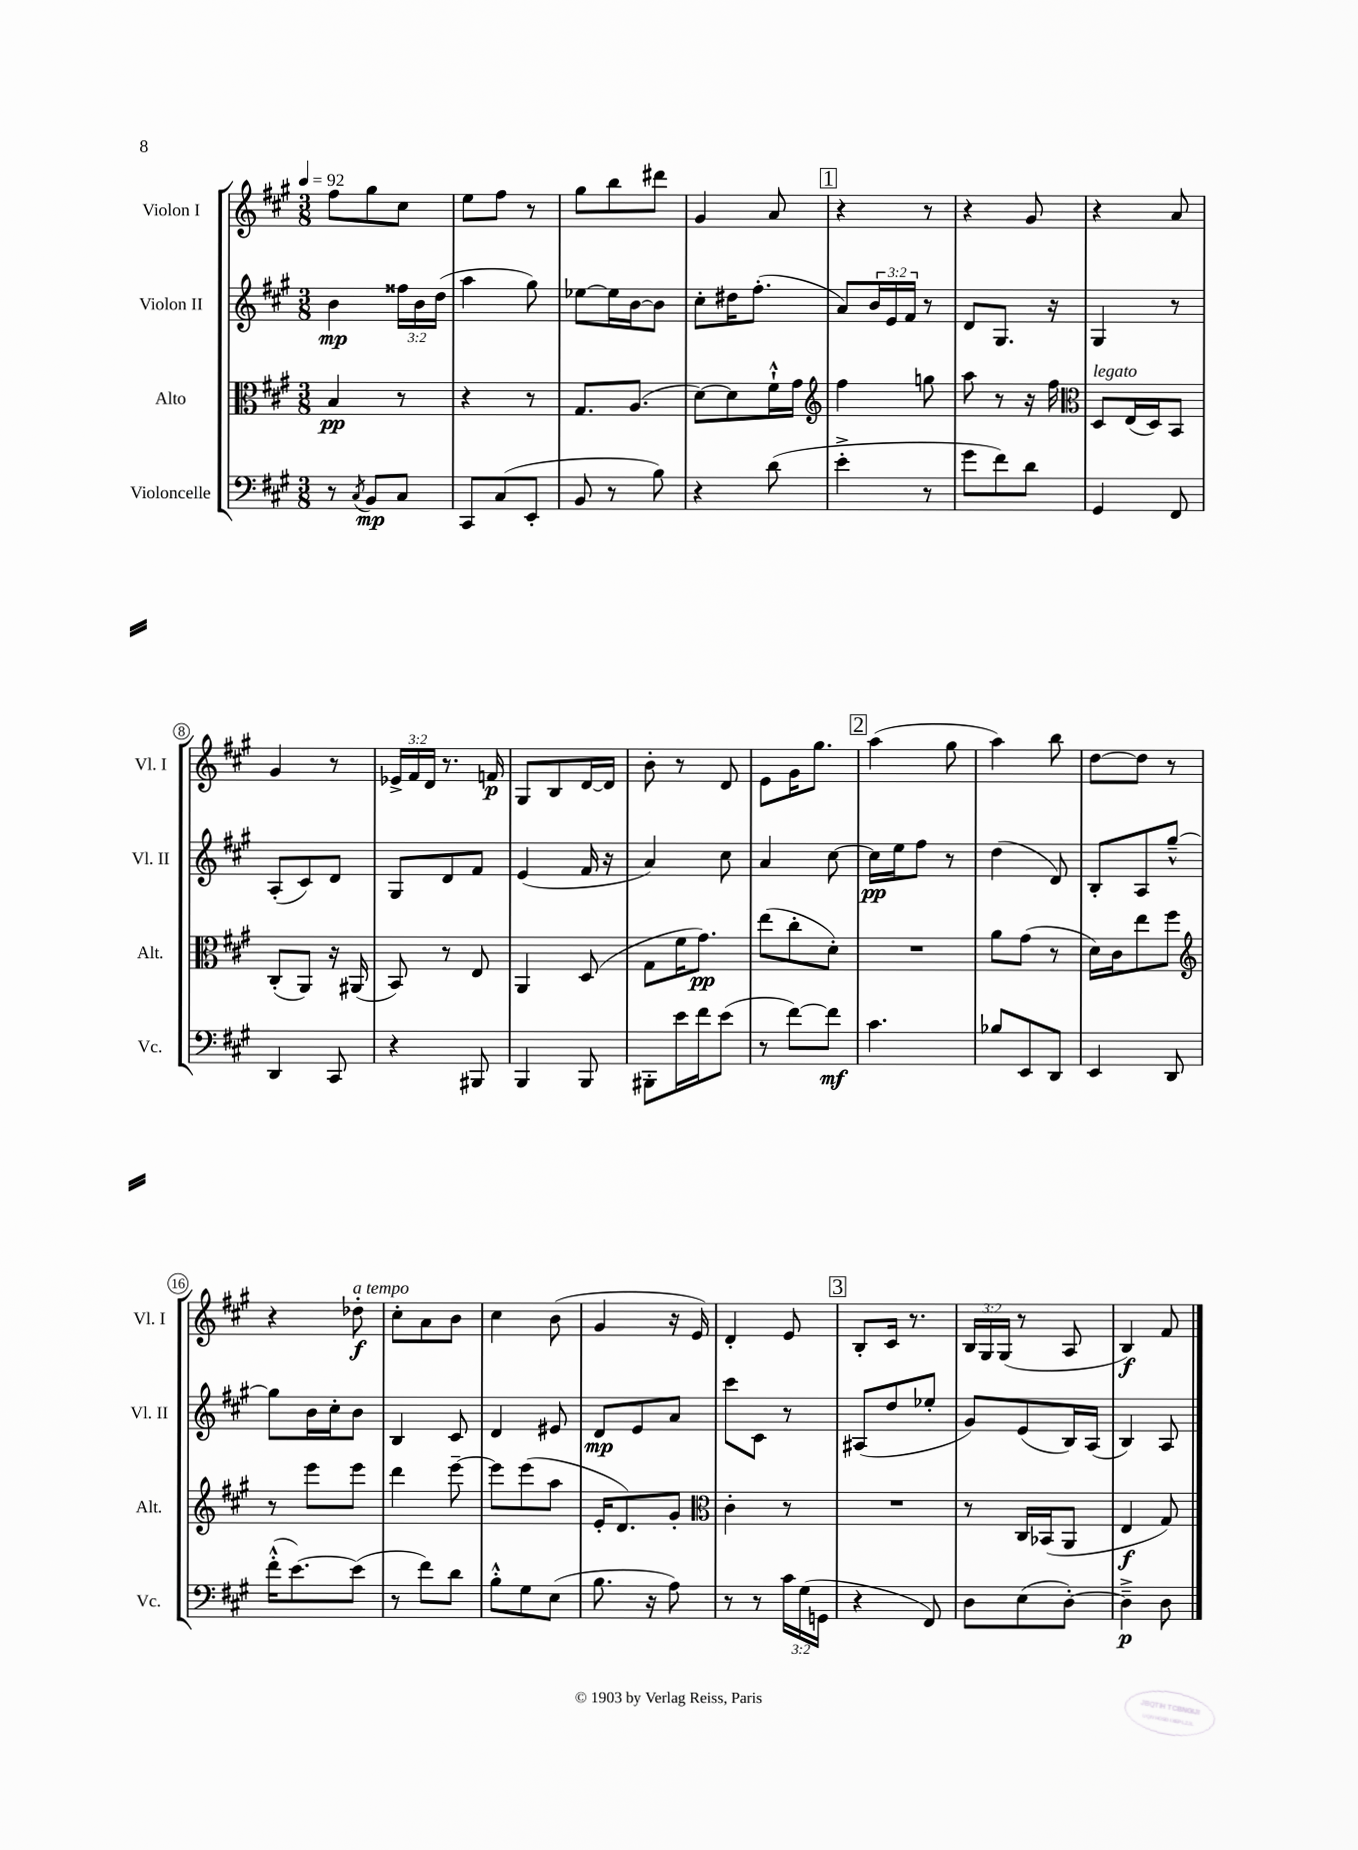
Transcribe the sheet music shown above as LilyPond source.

<<
\new StaffGroup <<
\new Staff = "s0" \with { instrumentName = "Violon I" shortInstrumentName = "Vl. I" } {
    \clef treble \key a \major \numericTimeSignature \time 3/8 \override Staff.TupletNumber.text = #tuplet-number::calc-fraction-text \tempo 4 = 92
    fis''8 gis''8 cis''8 |
    e''8 fis''8 r8 |
    gis''8 b''8 dis'''8 |
    gis'4 a'8 |
    \mark \markup { \box "1" } r4 r8 |
    r4 gis'8 |
    r4 a'8 |
    gis'4 r8 |
    \tuplet 3/2 { ees'16-> fis'16 d'16 } r8. f'16\p |
    gis8 b8 d'16~ d'16 |
    b'8-. r8 d'8 |
    e'8 gis'16 gis''8. |
    \mark \markup { \box "2" } a''4( gis''8 |
    a''4) b''8 |
    d''8~ d''8 r8 |
    r4 des''8-.\f^\markup { \italic "a tempo" } |
    cis''8-. a'8 b'8 |
    cis''4 b'8( |
    gis'4 r16 e'16) |
    d'4-. e'8 |
    \mark \markup { \box "3" } b8-. cis'16 r8. |
    \tuplet 3/2 { b16 gis16 gis16( } r8 a8 |
    b4\f) fis'8 \bar "|." |
}
\new Staff = "s1" \with { instrumentName = "Violon II" shortInstrumentName = "Vl. II" } {
    \clef treble \key a \major \numericTimeSignature \time 3/8 \override Staff.TupletNumber.text = #tuplet-number::calc-fraction-text
    b'4\mp \tuplet 3/2 { fisis''16 b'16 d''16( } |
    a''4 gis''8) |
    ees''8~ ees''16 b'16~ b'8 |
    cis''8-. dis''16 fis''8.-.( |
    \mark \markup { \box "1" } a'8) \tuplet 3/2 { b'16 e'16 fis'16 } r8 |
    d'8 gis8. r16 |
    gis4 r8 |
    a8-.( cis'8) d'8 |
    gis8 d'8 fis'8 |
    e'4( fis'16 r16 |
    a'4) cis''8 |
    a'4 cis''8~ |
    \mark \markup { \box "2" } cis''16\pp e''16 fis''8 r8 |
    d''4( d'8) |
    b8-. a8 gis''8~---^ |
    gis''8 b'16 cis''16-. b'8 |
    b4 cis'8 |
    d'4 eis'8 |
    d'8\mp e'8 a'8 |
    cis'''8 cis'8 r8 |
    \mark \markup { \box "3" } ais8( d''8 ees''8-. |
    gis'8) e'8( b16) a16( |
    b4) a8 \bar "|." |
}
\new Staff = "s2" \with { instrumentName = "Alto" shortInstrumentName = "Alt." } {
    \clef alto \key a \major \numericTimeSignature \time 3/8
    b4\pp r8 |
    r4 r8 |
    gis8. a8.( |
    d'8~) d'8 fis'16-!-^ gis'16 |
    \mark \markup { \box "1" } \clef treble fis''4 g''8 |
    a''8 r8 r16 fis''16 |
    \clef alto d8^\markup { \italic "legato" } e16( d16) b,8 |
    cis8-.( a,8) r16 ais,16( |
    b,8) r8 e8 |
    a,4 d8( |
    gis8 fis'16 gis'8.\pp) |
    e''8( cis''8-. d'8-.) |
    \mark \markup { \box "2" } R4. |
    a'8 gis'8( r8 |
    d'16) cis'16 e''8 fis''8 |
    \clef treble r8 e'''8 e'''8 |
    d'''4 e'''8~-- |
    e'''8 e'''8( a''8 |
    e'16-. d'8.) gis'8-. |
    \clef alto cis'4-. r8 |
    \mark \markup { \box "3" } R4. |
    r8 cis16 bes,16( a,8 |
    e4\f gis8) \bar "|." |
}
\new Staff = "s3" \with { instrumentName = "Violoncelle" shortInstrumentName = "Vc." } {
    \clef bass \key a \major \numericTimeSignature \time 3/8 \override Staff.TupletNumber.text = #tuplet-number::calc-fraction-text
    r8 \acciaccatura { cis8 } b,8\mp cis8 |
    cis,8 cis8( e,8-. |
    b,8 r8 b8) |
    r4 d'8( |
    \mark \markup { \box "1" } e'4-.-> r8 |
    gis'8 fis'8) d'8 |
    gis,4 fis,8 |
    d,4 cis,8 |
    r4 bis,,8 |
    b,,4 b,,8 |
    bis,,8-. e'16 fis'16 e'8( |
    r8 fis'8~) fis'8\mf |
    \mark \markup { \box "2" } cis'4. |
    bes8 e,8 d,8 |
    e,4 d,8 |
    fis'16-.-^( e'8.~) e'8( |
    r8 fis'8) d'8 |
    b8-.-^ gis8 e8( |
    b8. r16 a8) |
    r8 r8 \tuplet 3/2 { cis'16 gis16( g,16 } |
    \mark \markup { \box "3" } r4 fis,8) |
    d8 e8( d8~-.) |
    d4--->\p d8 \bar "|." |
}
>>
>>
\layout { \context { \Score \override BarNumber.stencil = #(make-stencil-circler 0.1 0.3 ly:text-interface::print) } }
